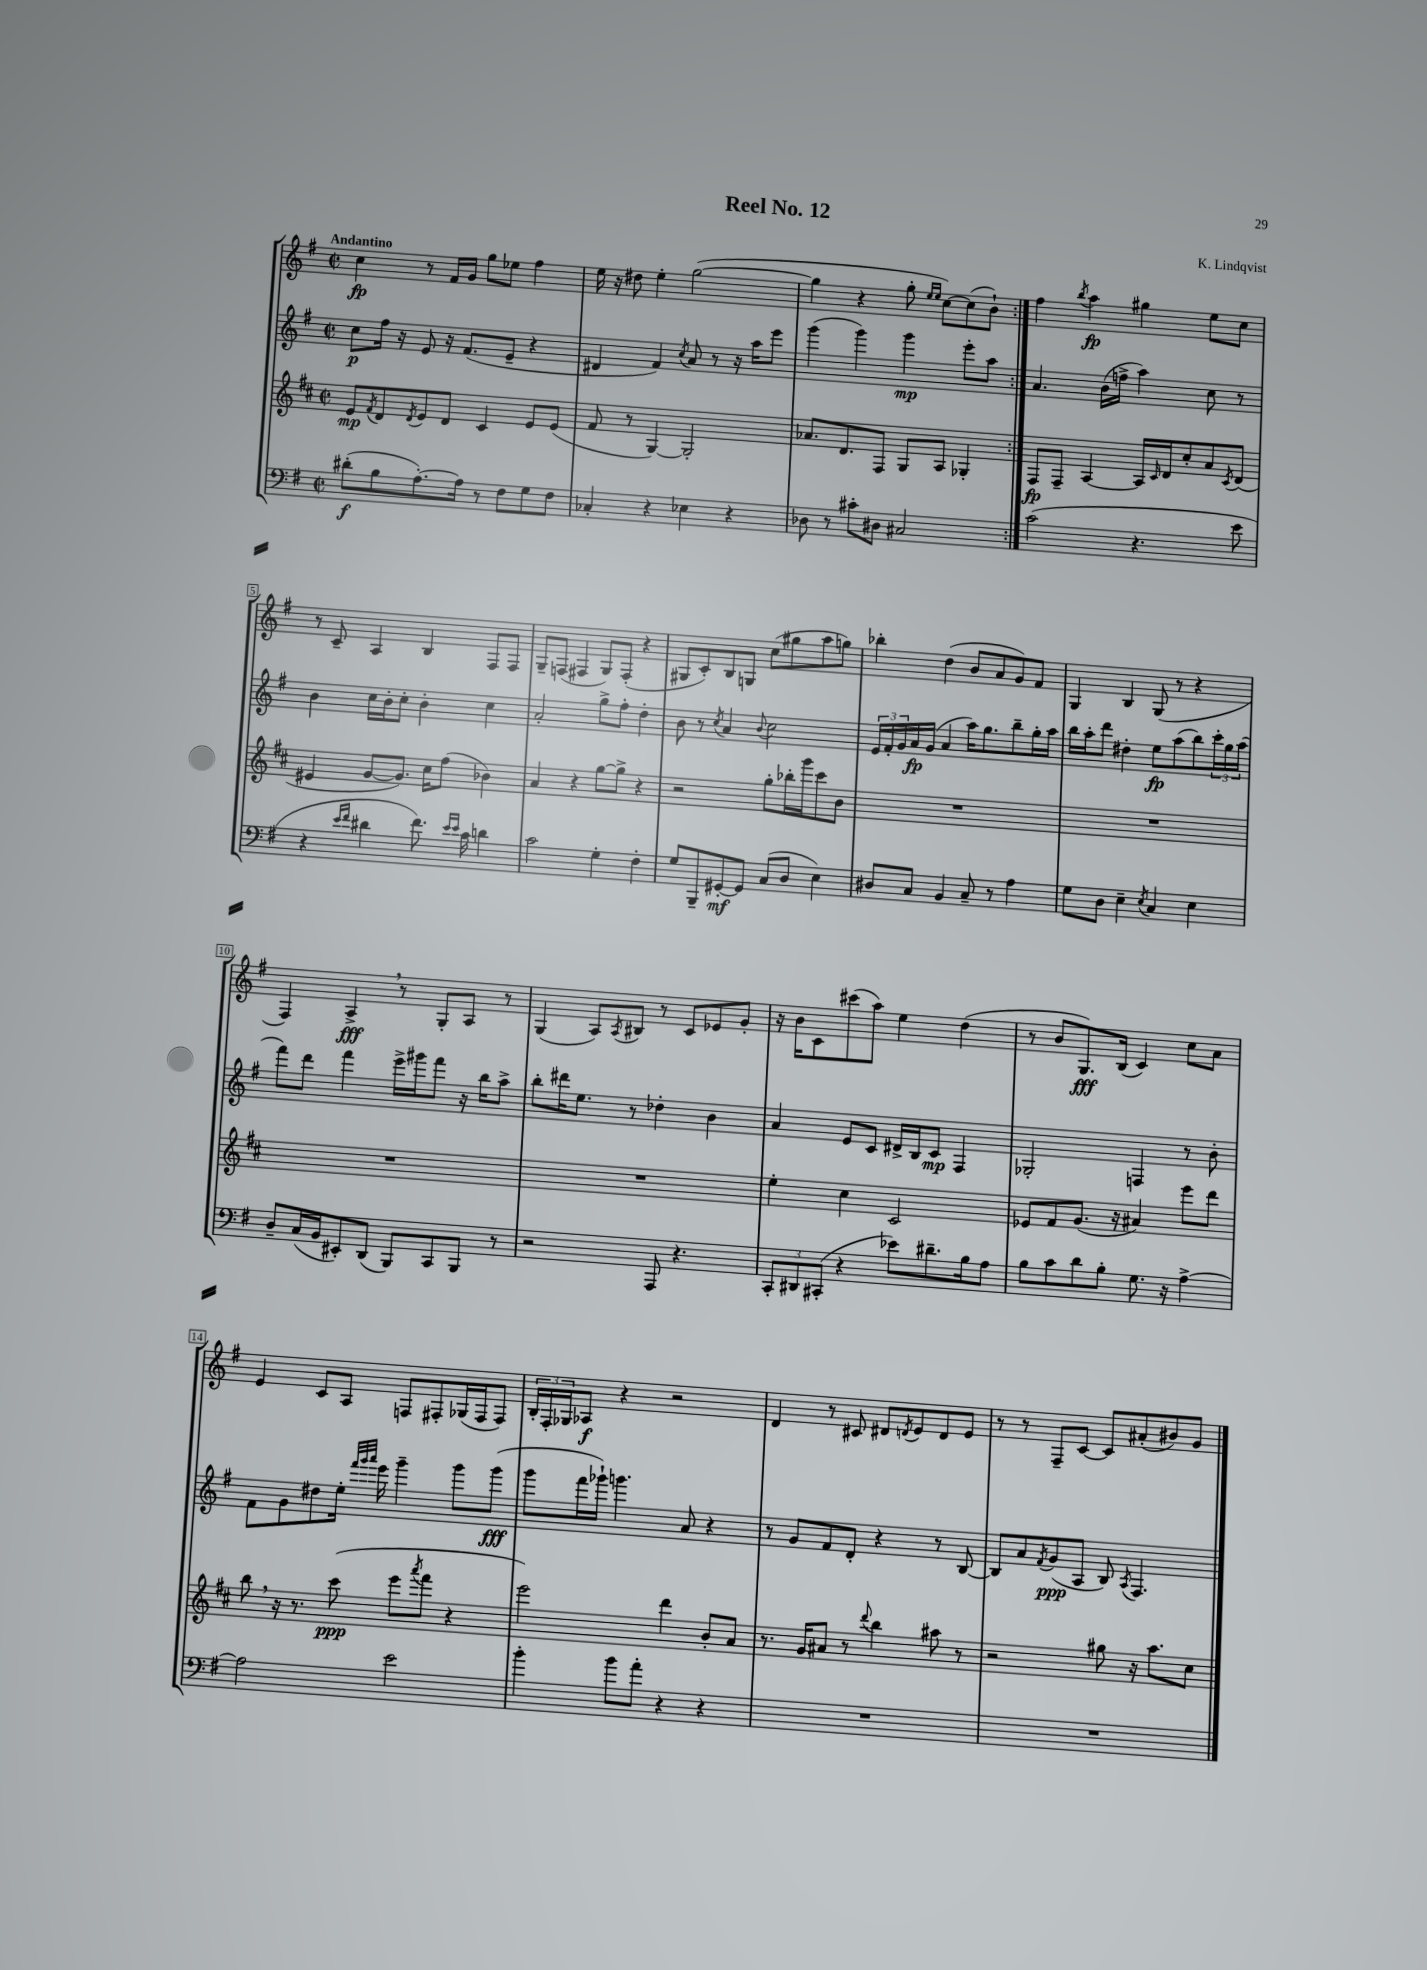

**kern	**kern	**kern	**kern
*staff4	*staff3	*staff2	*staff1
*clefF4	*clefG2	*clefG2	*clefG2
*k[f#]	*k[f#c#]	*k[f#]	*k[f#]
*M2/2	*M2/2	*M2/2	*M2/2
*met(c|)	*met(c|)	*met(c|)	*met(c|)
(8d#'	8e	8cc	4cc
.	8qf#	.	.
8B	8d	16ff#	.
.	.	16r	.
.	8qd	.	.
[8.A')	8e	8e	8r
.	8d	16r	16f#
16A]	.	(8.f#	16g
8r	4c#	.	8gg
8F#	.	8e~	8ee-
8G	8e	4r	4ff#
8F#	(8e	.	.
=	=	=	=
4C-'	8f#	4d#	16ee
.	.	.	16r
.	8r	.	8dd#
4r	[4G)	4f#)	4ee'
.	.	8qcc	.
4E-	2G']	8a	([2gg
.	.	8r	.
4r	.	16r	.
.	.	16aa	.
.	.	8eee	.
=	=	=	=
8D-	8.a-	(4ggg	4gg]
8r	.	.	.
.	8.d	.	.
8c#'	.	4ggg)	4r
8D#	8F#	.	.
2C#	8G	4ggg	8gg'
.	.	.	16qqee
.	.	.	16qqee
.	8A	.	[8cc)
.	4G-'	8eee'	(8cc]
.	.	8aa	8b`)
=:|!	=:|!	=:|!	=:|!
(2c	8F#	4.a	4ff#
.	8F#~	.	.
.	.	.	8qbb
.	[4A	.	4aa
.	.	(16b	.
.	.	16ff^	.
4.r	16A]	4aa)	4gg#
.	16qqc#	.	.
.	16d	.	.
.	8cc#'	.	.
.	8a	8cc	8ee
.	8qc#	.	.
8e	(8d	8r	8cc
=	=	=	=
4r	4e#	4b	8r
.	.	.	8c~
16qqe	.	.	.
16qqf#	.	.	.
4d#	[8g	16cc	4A
.	.	16b'	.
.	8.g])	8cc'	.
8.f#)	.	4b'	4B
.	16cc#	.	.
.	(8ff#	.	.
16qqe	.	.	.
16qqe	.	.	.
16c	.	.	.
4d	4b-)	4cc	8F#
.	.	.	8F#
=	=	=	=
2c	4a	2a'	8G~
.	.	.	(8F
.	4r	.	4F#
4G'	[8gg	8gg^	8G)
.	8gg^]	8ff#'	(8F#'
4F#'	4r	4dd'	4r
=	=	=	=
8G	2r	8b	8G#
8BBB~	.	8r	8c')
.	.	8qcc	.
[8GG#'	.	4a	8B
8GG#]	.	.	8G
.	.	8qqb	.
(8C	8gg'	2cc	(8cc
8D	16bb-'	.	8gg#
.	16ggg	.	.
4E)	8ccc#	.	8aa
.	8b	.	8gg)
=	=	=	=
8D#	1r	24e	4bb-'
.	.	24f#'	.
.	.	24g	.
8C	.	16a	.
.	.	(16g	.
4BB	.	4a	(4dd
8C~	.	16aa)	8b
.	.	8.gg	.
8r	.	.	8a
4A	.	8bb~	8g)
.	.	16gg'	8f#
.	.	16aa	.
=	=	=	=
8G	1r	16bb	4G
.	.	16aa'	.
8D	.	8ddd	.
4E~	.	4dd#'	4B
8qE	.	.	.
4C	.	8ee	(8G
.	.	(8aa	8r
4E	.	8bb)	4r
.	.	24ccc'	.
.	.	24gg	.
.	.	(24aa	.
=	=	=	=
8D~	1r	8fff#)	4F#)
(16C	.	8ddd	.
16BB	.	.	.
8EE#')	.	4fff#	4A^
(8DD	.	.	.
8BBB)	.	16eee^	8r
.	.	16ggg#	.
8CC	.	8fff#	8G'
8BBB	.	16r	8A
.	.	16bb	.
8r	.	8aa^	8r
=	=	=	=
2r	1r	8bb'	(4G
.	.	16ddd#	.
.	.	8.ee	.
.	.	.	8A)
.	.	.	8qA
.	.	8r	8B#
8AAA	.	4dd-'	8r
4.r	.	.	8c
.	.	4b	8e-
.	.	.	8g'
=	=	=	=
12CC'	4ee'	4a	16r
.	.	.	16b
12DD#	.	.	.
.	.	.	8c
(12CC#'	.	.	.
4r	4cc#	8e	(8ccc#
.	.	8c	8aa)
8e-)	2c#	16d#^	4ee
.	.	16B	.
8.d#~	.	8c	.
.	.	4F#	(4dd
16B	.	.	.
8A	.	.	.
=	=	=	=
8B	8e-	2G-'	8r
8c	8f#	.	8b
8d	(8.g	.	8.G)
8B'	.	.	.
.	16r	.	(16B
8.G	4a#)	4F	4c)
16r	.	.	.
[4A^	8eee	8r	8cc
.	8ddd	8b'	8a
=	=	=	=
2A]	8bb	8f#	4e
.	16r	8g	.
.	8.r	.	.
.	.	8dd#	8c
.	(8ccc#	16ee'	8A
.	.	32qqfff#	.
.	.	32qqggg	.
.	.	32qqaaa	.
.	.	16eee	.
2e	8eee	4ggg~	8F
.	8qaaa	.	.
.	8fff#	.	8F#'
.	4r	8ggg	(16G-
.	.	.	16F#
.	.	(8ggg	8F#)
=	=	=	=
4b'	2eee)	8ggg	24B'
.	.	.	24F#'
.	.	.	24G-
.	.	16fff#	8A-
.	.	16ggg-`)	.
8b	.	4.ggg	4r
8a'	.	.	.
4r	4ddd	.	2r
.	.	8a	.
4r	8b'	4r	.
.	8a	.	.
=	=	=	=
1r	8.r	8r	4d
.	.	8g	.
.	16g	.	.
.	8a#	8f#	8r
.	8r	8d'	8c#
.	8qqddd	.	.
.	4bb	4r	8d#
.	.	.	8qd
.	.	.	8e
.	8aa#	8r	8d
.	8r	[8B	8e
=	=	=	=
1r	2r	8B]	8r
.	.	8a	8r
.	.	8qf#	.
.	.	(8g	8F#~
.	.	8A	[8c
.	8gg#	8B)	8c]
.	.	8qA	.
.	16r	4.F#	(8a#'
.	8.aa	.	.
.	.	.	8b#)
.	8cc#	.	8g
==	==	==	==
*-	*-	*-	*-
